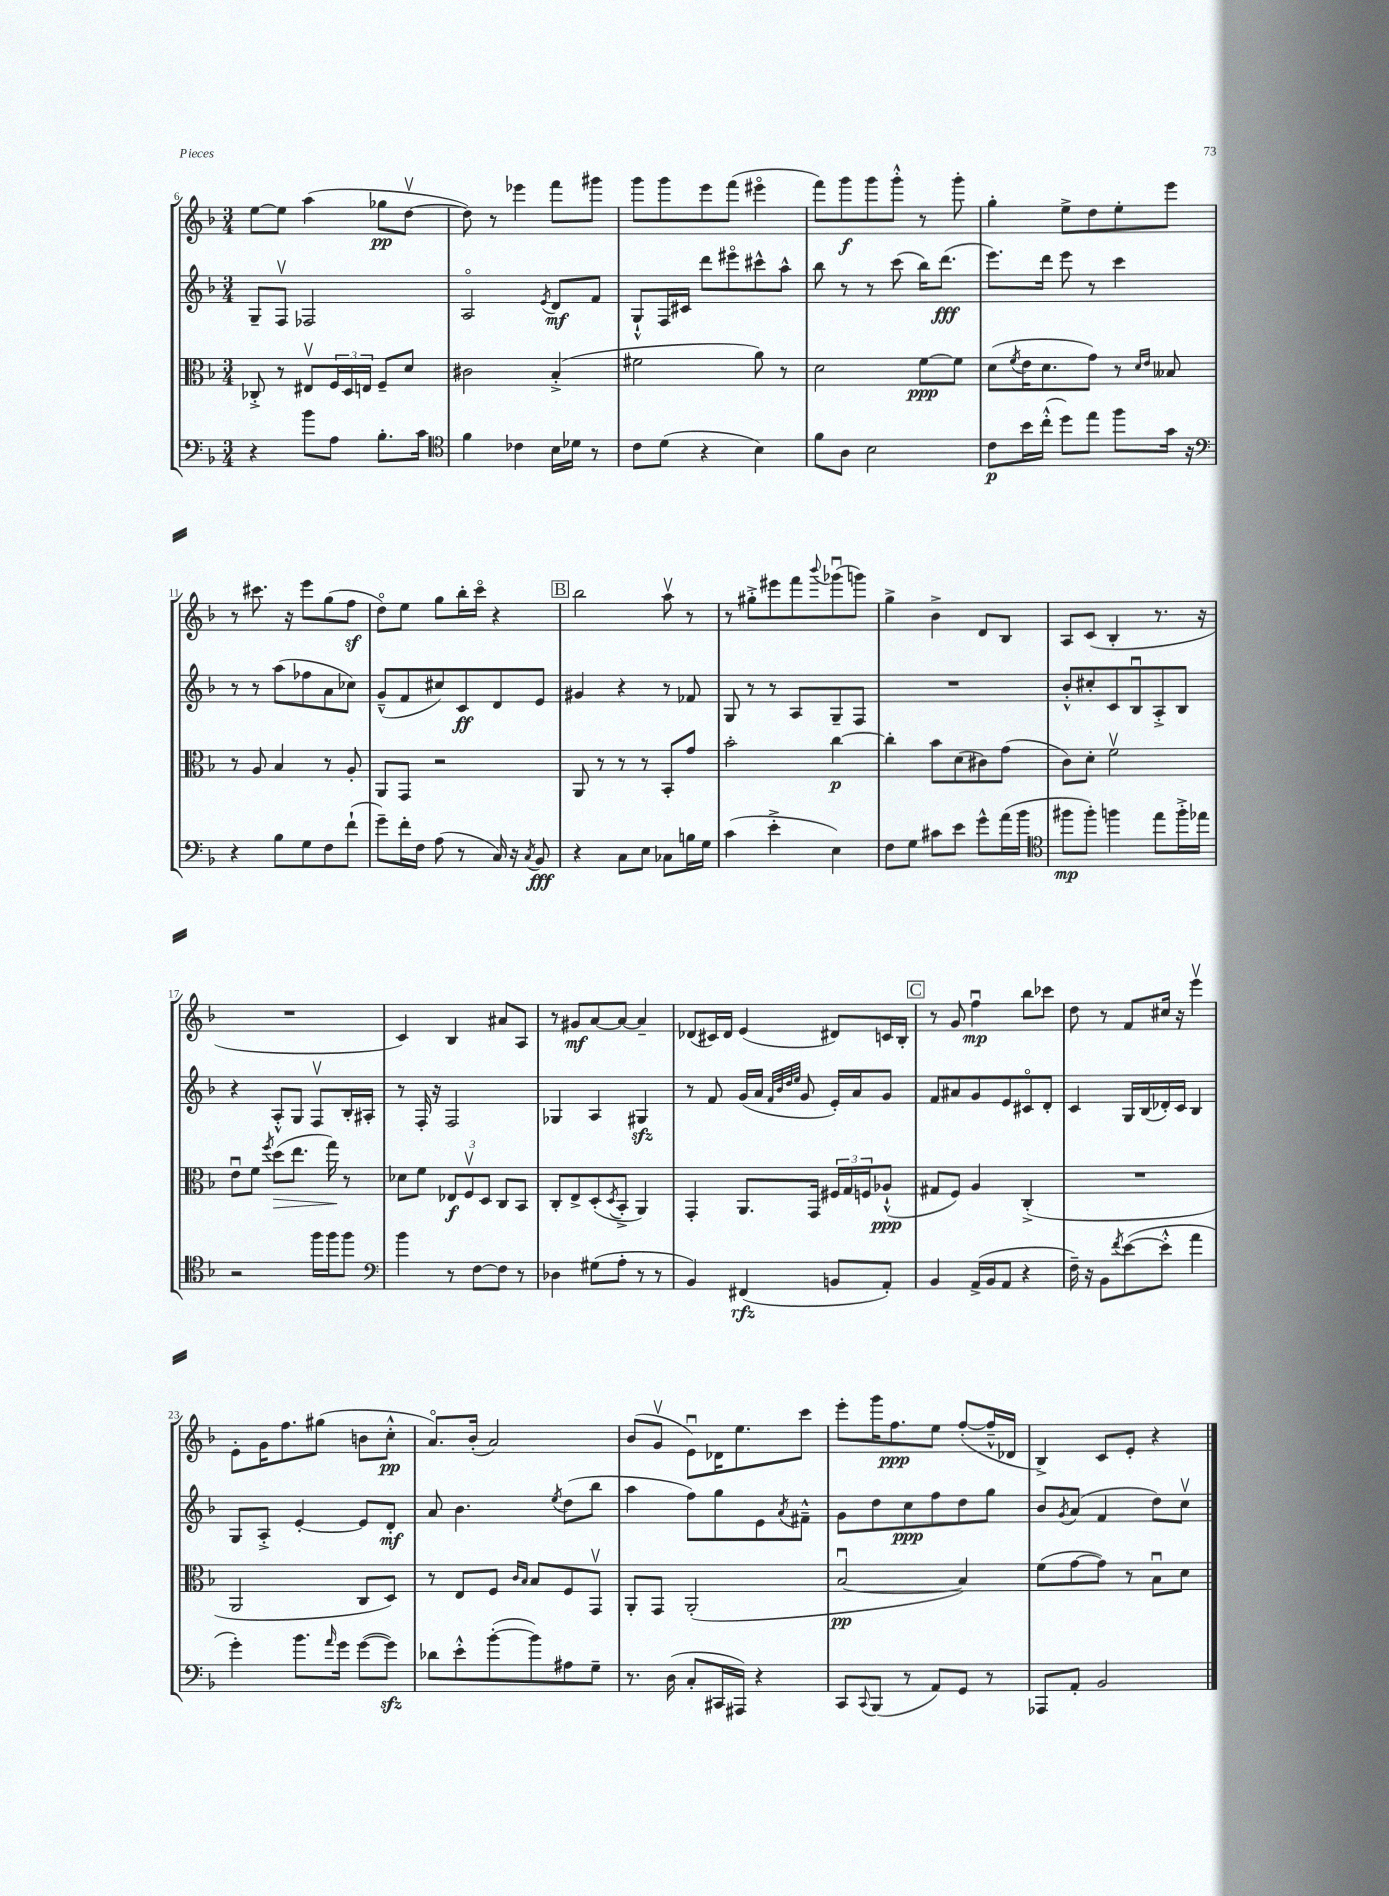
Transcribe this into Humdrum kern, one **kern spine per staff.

**kern	**kern	**kern	**kern
*staff4	*staff3	*staff2	*staff1
*clefF4	*clefC3	*clefG2	*clefG2
*k[b-]	*k[b-]	*k[b-]	*k[b-]
*M3/4	*M3/4	*M3/4	*M3/4
4r	8C-'^	8G~	[8ee
.	8r	8Fv	8ee]
8b-	8E#v	2F-	(4aa
8A	24F	.	.
.	24D	.	.
.	24E	.	.
8.B-'	8F~	.	8gg-
.	8d	.	[8ddv
16c	.	.	.
=	=	=	=
*clefC4	*	*	*
4f	2c#	2Ao	8dd])
.	.	.	8r
4c-	.	.	4eee-
.	.	8qe	.
16B-	(4B-'^	8d	8fff
16d-	.	.	.
8r	.	8f	8ggg#
=	=	=	=
8c	2f#	8G`^^	8ggg
(8d	.	16F	8ggg
.	.	16c#	.
4r	.	8ddd	8eee
.	.	8eee#o	(8fff
4B-)	8a)	8ccc#^^	4eee#o
.	8r	8aa^^	.
=	=	=	=
8f	2d	8bb-	8fff)
8A	.	8r	8ggg
2B-	.	8r	8ggg
.	.	(8ccc	8ggg'^^
.	[8f	16bb-)	8r
.	.	(8.ddd	.
.	8f]	.	8ggg'
=	=	=	=
8c	(8d	8.eee)	4gg'
.	8qf	.	.
16b-	16e	.	.
(16cc'^^	8.d	16ddd	.
8dd)	.	8eee	8ee^
8ee	8g)	8r	8dd
8ff	8r	4ccc	8ee'
.	16qqd	.	.
.	16qqe	.	.
16g	8B--	.	8eee
16r	.	.	.
=	=	=	=
*clefF4	*	*	*
4r	8r	8r	8r
.	8A	8r	8.ccc#
8B-	4B-	(8aa	.
.	.	.	16r
8G	.	8ff-	8eee
8F	8r	8a	(8gg
(8f`	8A'	8cc-)	8ff
=	=	=	=
8g~)	8AA	(8g~^^	8ddo)
16f'	8GG	8f	8ee
16F	.	.	.
(8A	2r	8cc#)	8gg
8r	.	8c	16bb-'
.	.	.	16ccco
16C)	.	8d	4r
16r	.	.	.
8qC	.	.	.
8BB-	.	8e	.
=	=	=	=
4r	8AA	4g#	2bb-
.	8r	.	.
8C	8r	4r	.
8E	8r	.	.
8C-	8BB-'	8r	8aav
16B	8g	8f-	8r
16G	.	.	.
=	=	=	=
(4c	2b-'	8G	8r
.	.	8r	8gg#'^
4e'^	.	8r	8eee#
.	.	8A	8fff
.	.	.	8qqbbb-
4E)	[4cc	8G~	(8ggg-u
.	.	8F	8ggg)
=	=	=	=
8F	4cc']	2.r	4gg^
8G	.	.	.
8c#	8b-	.	4b-^
8e	(8d	.	.
8g^^	8c#)	.	8d
(16a	(8g	.	8B-
16b-	.	.	.
=	=	=	=
*clefC4	*	*	*
8ff#	8c)	8b-'^^	8A
8ff#')	8d'	8cc#'	(8c
4ff	2fv	8c	4B-'
.	.	8B-u	.
8ee	.	8A'^	8.r
16ff'^	.	8B-	.
16ee-	.	.	16r
=	=	=	=
2r	8eu	4r	2.r
.	8f	.	.
.	8qff	.	.
.	(8dd	8A'^^	.
.	8.ee	8G	.
16ff	.	8Fv	.
16ff	16gg)	.	.
8ff	8r	16B-'	.
.	.	16A#'	.
=	=	=	=
*clefF4	*	*	*
4b-	8d-	8r	4c)
.	8f	16F'	.
.	.	16r	.
8r	12E-	2F	4B-
.	12Fv	.	.
[8F	.	.	.
.	12D	.	.
8F]	8C	.	8a#
8r	8BB-	.	8A
=	=	=	=
4D-	8C'	4G-	8r
.	8E^	.	8g#
(8G#	(8D'	4A	[8a
.	8qD	.	.
8A'	8BB-'^	.	8a_
8r	4AA)	4G#	4a~]
8r	.	.	.
=	=	=	=
4BB-)	4GG'	8r	(8d-
.	.	8f	16c#)
.	.	.	16d-
(4FF#	8.AA	(16g	(4e
.	.	16a	.
.	.	32qqf	.
.	.	32qqb-	.
.	.	32qqdd	.
.	.	32qqee	.
.	.	8g	.
.	16GG	.	.
8BB	24F#	16e')	8d#)
.	24G	.	.
.	.	16a	.
.	24F	.	.
8AA')	(8A-`^^	8g	16c
.	.	.	16B-'
=	=	=	=
4BB-	8G#	8f	8r
.	8F)	8a#	8g
(16AA^	4A	8g	4ffu
16BB-	.	.	.
8AA	.	8e	.
4r	(4C'^	8c#o	8bb-
.	.	8d'	8ccc-
=	=	=	=
16F~)	2.r	4c	8dd
16r	.	.	.
8BB-	.	.	8r
8qf	.	.	.
([8e	.	16G	8f
.	.	(16B-	.
8e'^^]	.	16d-')	16cc#
.	.	16c	16r
4a	.	4B-	4eeev
=	=	=	=
4g')	2AA	8G	8e'
.	.	8A'^	16g
.	.	.	8.ff
8.b-	.	[4e'	.
.	.	.	(8gg#
16qqa	.	.	.
16g	.	.	.
([8g	8C	8e]	8b
8g])	8D)	8d'	8cc'^^
=	=	=	=
8d-	8r	8a	8.ao)
8e'^^	8E	4.b-	.
.	.	.	(16b-'
([8b-'	8F	.	2a)
.	16qqc	.	.
.	16qqB-	.	.
8b-])	8B-	.	.
.	.	8qee	.
8A#	8F	(8dd	.
8G~	8GGv	8bb-	.
=	=	=	=
8.r	8AA'	4aa	(8b-
.	8GG	.	8gv
(16D	.	.	.
8C'	(2AA'	8ff)	8eu)
16CC#	.	8gg	16d-
16AAA#)	.	.	8.ee
4r	.	8e	.
.	.	8qa	.
.	.	8f#~^^	8ccc
=	=	=	=
8CC	[2B-u	8g	8eee'
8qqCC	.	.	.
(8BBB-	.	8dd	16ggg
.	.	.	8.ff
8r	.	8cc	.
8AA)	.	8ff	8ee
8GG	4B-])	8dd	([8ff'
8r	.	8gg	16ff~^^]
.	.	.	16d-
=	=	=	=
8AAA-	(8f	8b-	4B-^)
.	.	8qg	.
8AA'	[8g	(8a	.
2BB-	8g])	4f	8c
.	8r	.	8e'
.	8B-u	8dd)	4r
.	8d	8ccv	.
==	==	==	==
*-	*-	*-	*-
